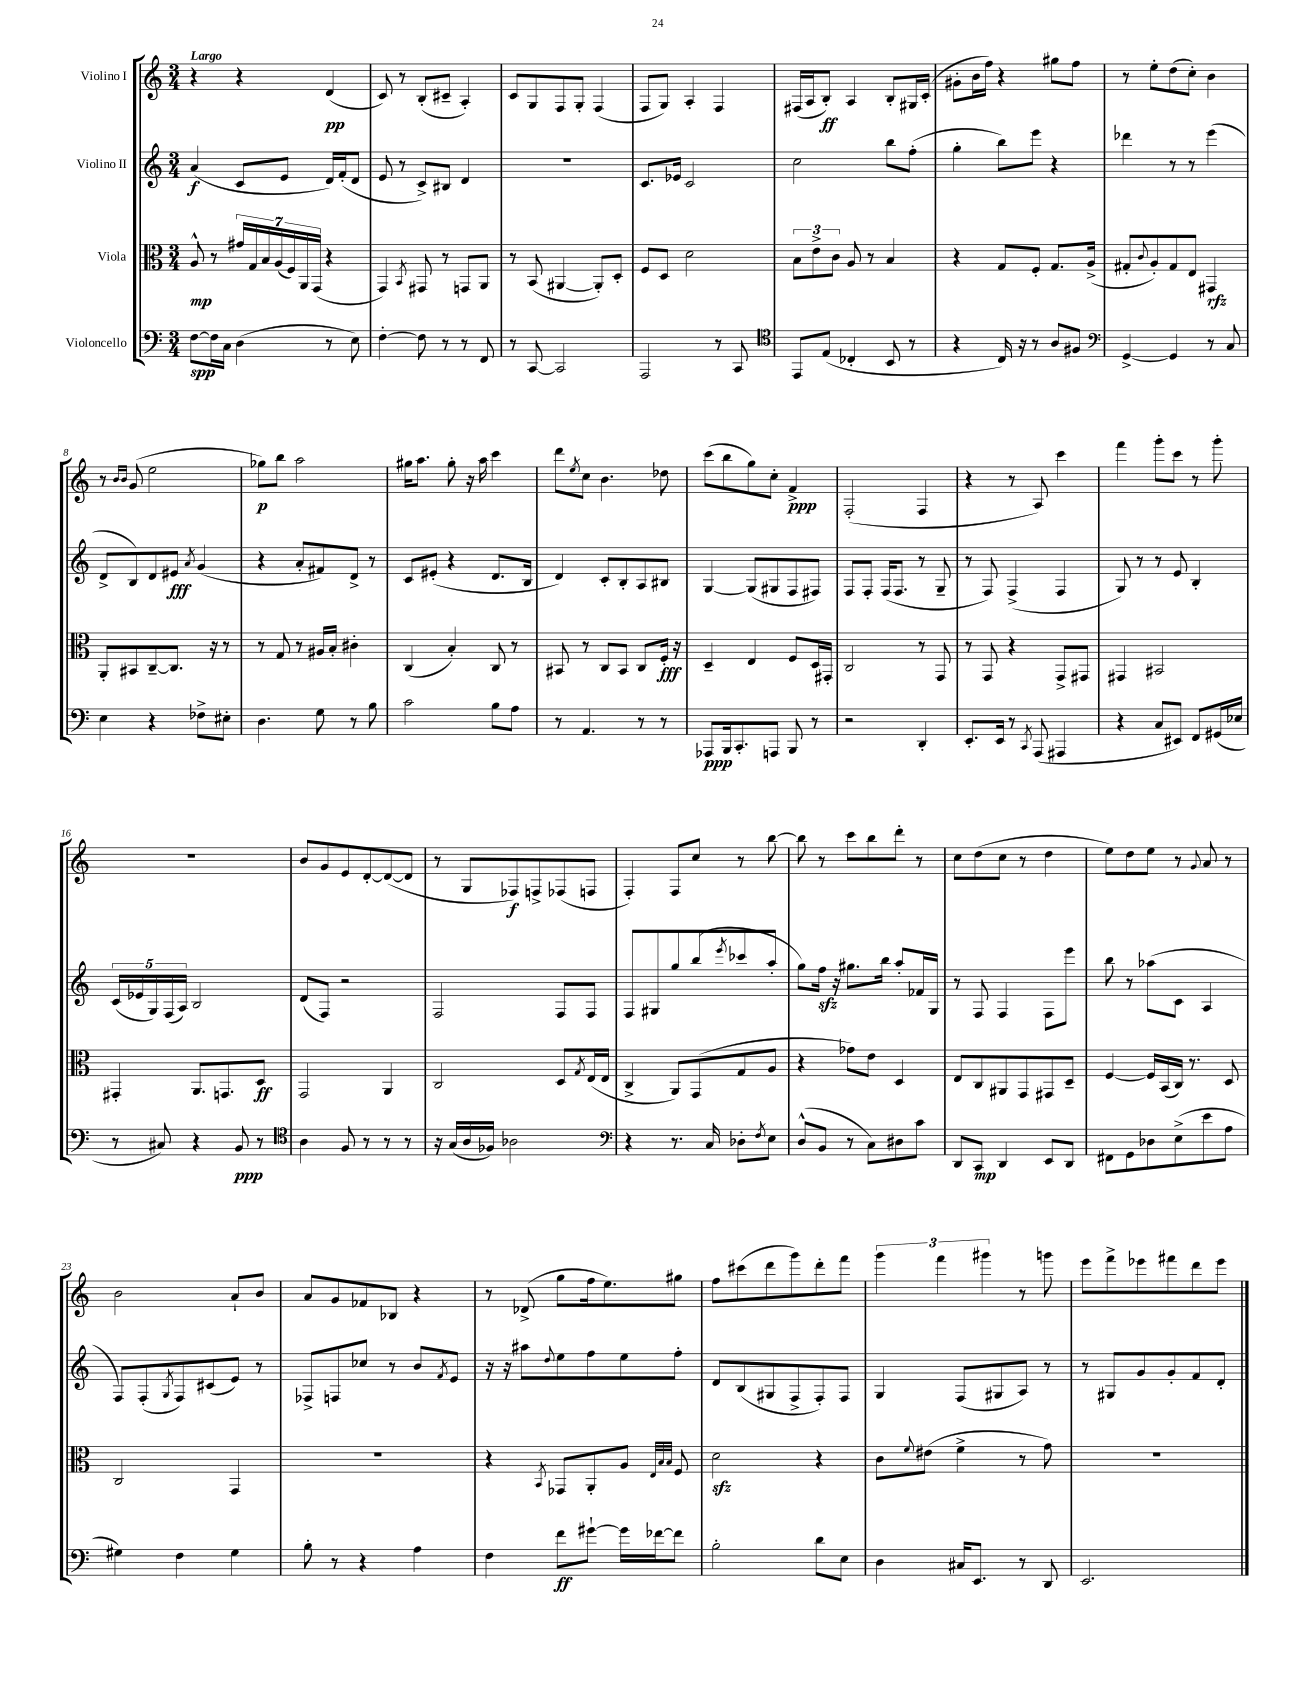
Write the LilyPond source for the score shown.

<<
\new StaffGroup <<
\new Staff = "s0" \with { instrumentName = "Violino I" } {
    \clef treble \key c \major \numericTimeSignature \time 3/4 \tempo "Largo"
    r4 r4 d'4\pp( |
    c'8) r8 b8-.( cis'8-- a4-.) |
    c'8 g8 f8 g8-. f4( |
    f8 g8) a4-. f4 |
    fis16( a16 b8-.\ff) a4 b8-. gis16 c'16-.( |
    gis'8-. b'16 f''16) r4 gis''8 f''8 |
    r8 e''8-. d''8( c''8-.) b'4 |
    r8 \grace { b'16 b'16 } g'8( e''2 |
    ges''8\p) b''8 a''2 |
    gis''16 a''8. gis''8-. r16 a''16 c'''4 |
    d'''8 \acciaccatura { e''8 } c''8 b'4. des''8 |
    c'''8( b''8 g''8) c''8-. f'4->\ppp |
    f2-.( f4 |
    r4 r8 a8) c'''4 |
    f'''4 g'''8-. c'''8 r8 g'''8-. |
    R2. |
    b'8 g'8 e'8 d'8~-. d'8~( d'8 |
    r8 g8 fes8\f) f8-> fes8( f8 |
    f4-.) f8 c''8 r8 b''8~ |
    b''8 r8 c'''8 b''8 d'''8-. r8 |
    c''8 d''8( c''8 r8 d''4 |
    e''8) d''8 e''8 r8 \appoggiatura { g'8 } a'8 r8 |
    b'2 a'8-! b'8 |
    a'8 g'8 fes'8 bes8 r4 |
    r8 des'8->( g''8 f''16 e''8.) gis''8 |
    f''8 cis'''8( d'''8 g'''8) d'''8-. f'''8 |
    \tuplet 3/2 { g'''4 f'''4 gis'''4 } r8 g'''8 |
    e'''8 f'''8-> ees'''8 fis'''8 d'''8 ees'''8 \bar "|." |
}
\new Staff = "s1" \with { instrumentName = "Violino II" } {
    \clef treble \key c \major \numericTimeSignature \time 3/4
    a'4\f( c'8 e'8 d'16) f'16-.( d'8 |
    e'8 r8 c'8->) bis8 d'4 |
    R2. |
    c'8. ees'16 c'2 |
    c''2 b''8 f''8-.( |
    g''4-. b''8) e'''8 r4 |
    des'''4 r8 r8 e'''4( |
    d'8-> b8) d'8 eis'8\fff \acciaccatura { a'8 } g'4( |
    r4 a'8-. fis'8) d'8-> r8 |
    c'8 eis'8-.( r4 d'8. b16 |
    d'4) c'8-. b8-. a8 bis8 |
    g4~ g8( gis8 f8 fis8) |
    f8 f8-. f16( f8. r8 g8-- |
    r8 f8) f4->( f4 |
    g8) r8 r8 e'8 b4-. |
    \tuplet 5/4 { c'16( ees'16 g16) f16( a16) } b2 |
    d'8( f8) r2 |
    f2 f8 f8 |
    f8 gis8 g''8 b''8( \acciaccatura { e'''8 } ces'''8 a''8-. |
    g''8) f''16\sfz r16 gis''8. b''16 a''8-. fes'16 g16 |
    r8 f8 f4 f8 e'''8 |
    b''8 r8 aes''8( c'8 a4 |
    f8) f8-.( \acciaccatura { g8 } f8) cis'8( e'8) r8 |
    fes8-> f8 ces''8 r8 b'8 \acciaccatura { f'8 } e'8 |
    r16 r16 ais''8 \appoggiatura { d''8 } e''8 f''8 e''8 f''8-. |
    d'8 b8( gis8 f8-> f8-.) f8 |
    g4 f8( gis8 a8) r8 |
    r8 gis8 g'8 g'8-. f'8 d'8-. \bar "|." |
}
\new Staff = "s2" \with { instrumentName = "Viola" } {
    \clef alto \key c \major \numericTimeSignature \time 3/4
    a8-^\mp r8 \tuplet 7/4 { gis'16 g16 b16 a16( f16) a,16 g,16( } r4 |
    g,4) \acciaccatura { b,8 } gis,8 r8 g,8 a,8 |
    r8 b,8( ais,4~ ais,8-.) d8-. |
    f8 d8 d'2 |
    \tuplet 3/2 { b8 e'8-> c'8 } a8 r8 b4 |
    r4 g8 f8-. g8. a16->( |
    gis8-. \appoggiatura { c'8 } a8-.) gis8 e8 gis,4\rfz |
    a,8-. bis,8 c8~-- c8. r16 r8 |
    r8 g8 r8 ais16 b16-. cis'4-. |
    c4( b4-.) c8 r8 |
    bis,8 r8 c8 bis,8 c8 f16-.\fff r16 |
    d4-- e4 f8 d16 gis,16-. |
    c2 r8 g,8 |
    r8 g,8 r4 g,8-> gis,8 |
    gis,4 bis,2 |
    gis,4-. a,8. g,8. d8\ff |
    g,2 a,4 |
    c2 d8 \acciaccatura { g8 } e16( e16 |
    c4-> a,8) g,8( g8 a8 |
    r4 ges'8) e'8 d4 |
    e8 c8 ais,8 g,8 gis,8 d8-- |
    f4~ f16 b,16( c16) r8. d8 |
    c2 g,4 |
    R2. |
    r4 \acciaccatura { b,8 } ges,8 a,8-. a8 \grace { e32 b32 b32 } f8 |
    d'2\sfz r4 |
    c'8 \appoggiatura { f'8 } eis'8( f'4-> r8 g'8) |
    R2. \bar "|." |
}
\new Staff = "s3" \with { instrumentName = "Violoncello" } {
    \clef bass \key c \major \numericTimeSignature \time 3/4
    f8~\spp f16 c16 d4( r8 e8) |
    f4~-. f8 r8 r8 f,8 |
    r8 c,8~ c,2 |
    a,,2 r8 c,8 |
    \clef tenor e,8 e8( ces4-. b,8 r8 |
    r4 c16) r16 r8 a8 fis8 |
    \clef bass g,4~-> g,4 r8 c8 |
    e4 r4 fes8-> eis8-. |
    d4. g8 r8 b8 |
    c'2 b8 a8 |
    r8 a,4. r8 r8 |
    aes,,8\ppp b,,16 c,8.-. a,,8 b,,8 r8 |
    r2 d,4-. |
    e,8.-. e,16 r8 \acciaccatura { c,8 } a,,8( ais,,4 |
    r4 c8 eis,8) f,8 gis,16( ees16 |
    r8 cis8) r4 b,8\ppp r8 |
    \clef tenor a4 f8 r8 r8 r8 |
    r16 g16( a16 fes16) aes2 |
    \clef bass r4 r8. c16 des8-. \acciaccatura { f8 } e8 |
    d8-^( b,8 r8 c8) dis8 c'8 |
    d,8 c,8\mp d,4 e,8 d,8 |
    fis,8 g,8 des8 e8->( e'8 a8 |
    gis4) f4 gis4 |
    b8-. r8 r4 a4 |
    f4 f'8\ff gis'8~-! gis'16 fes'16~ fes'8 |
    b2-. d'8 e8 |
    d4 cis16 e,8. r8 d,8 |
    e,2. \bar "|." |
}
>>
>>
